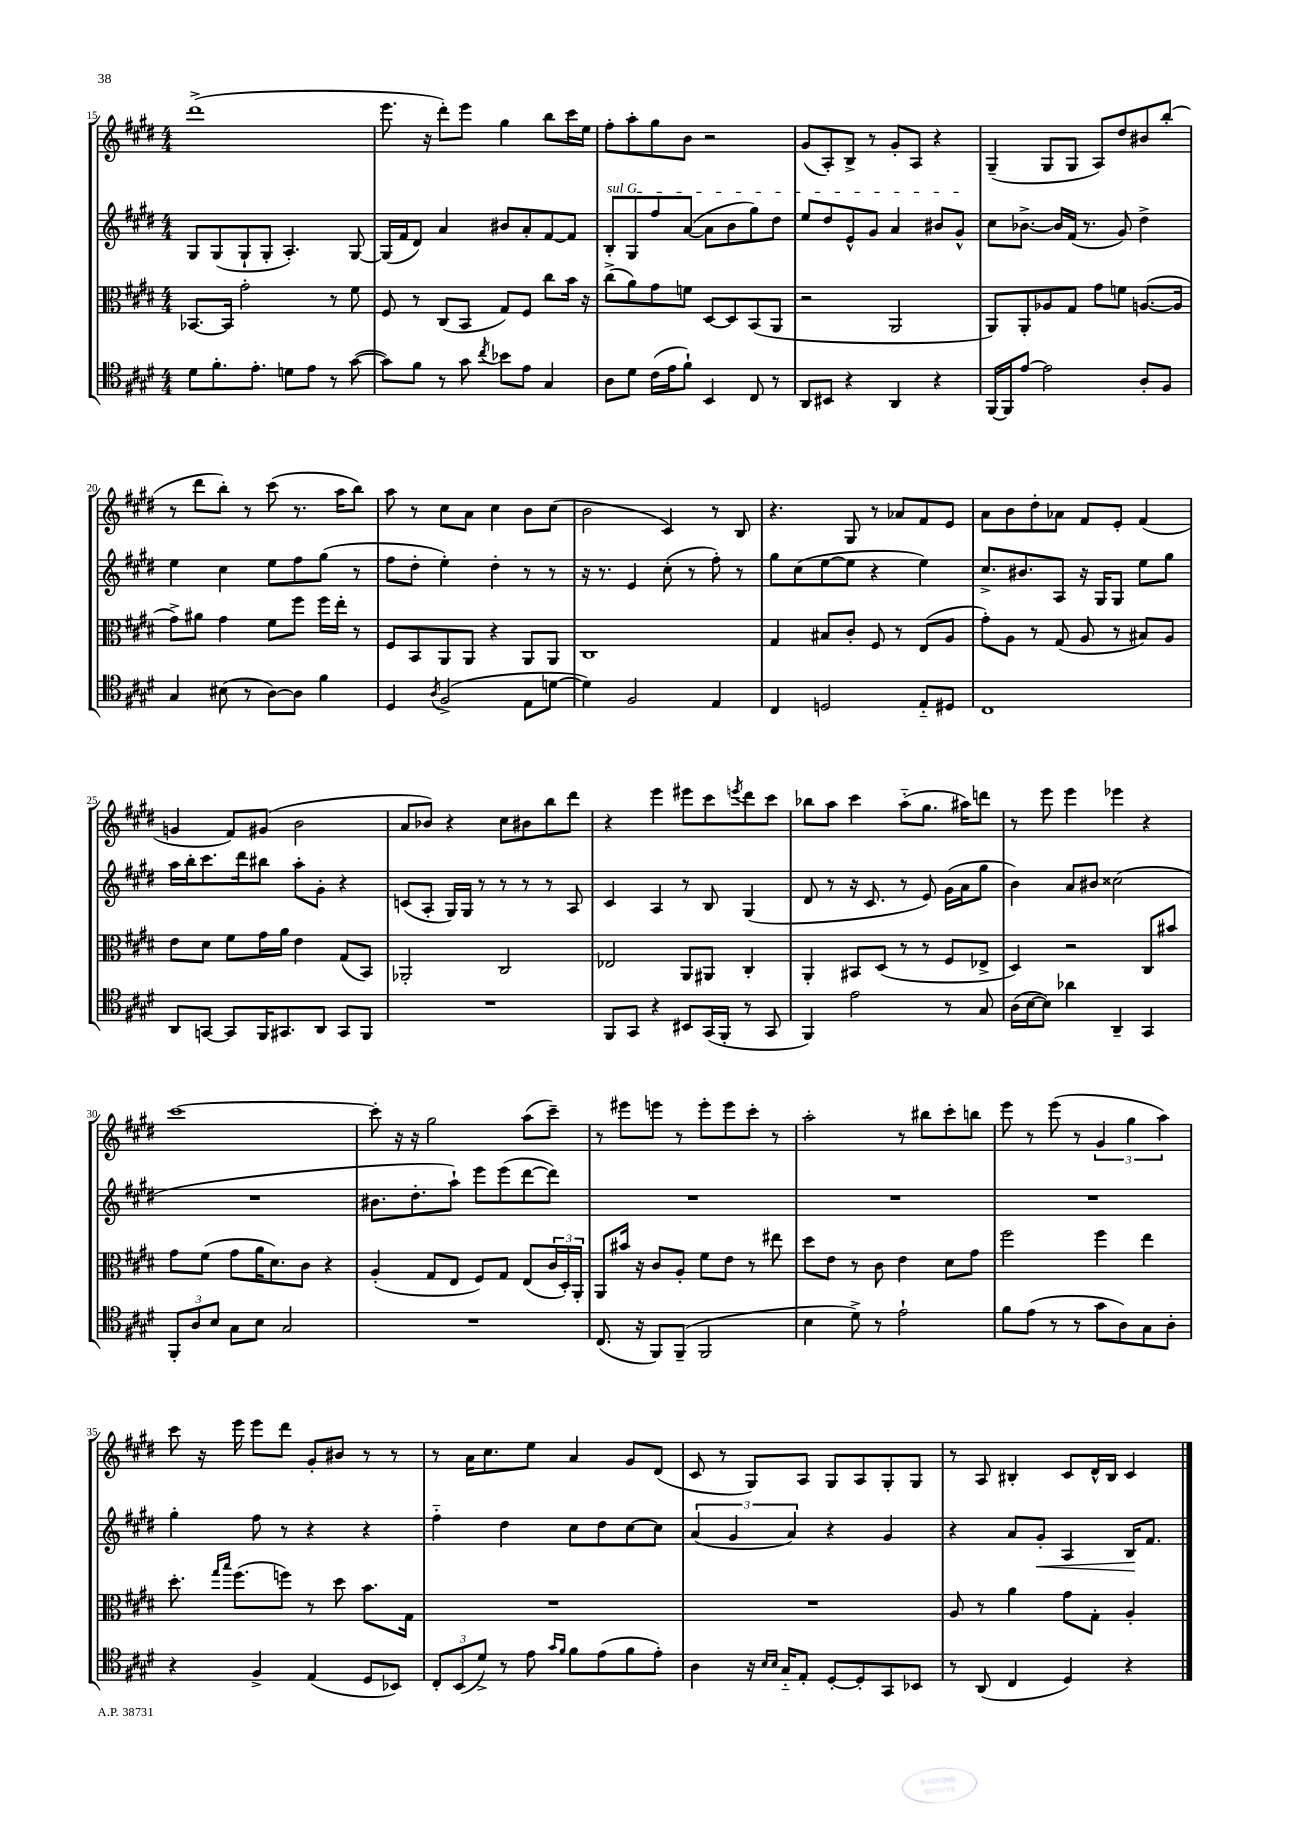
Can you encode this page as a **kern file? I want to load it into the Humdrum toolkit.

**kern	**kern	**kern	**kern
*staff4	*staff3	*staff2	*staff1
*clefC4	*clefC3	*clefG2	*clefG2
*k[f#c#g#d#]	*k[f#c#g#d#]	*k[f#c#g#d#]	*k[f#c#g#d#]
*M4/4	*M4/4	*M4/4	*M4/4
8d#\L	[8.BB-/L	8G#/L	(1ddd#^
8.f#'\	.	(8G#/	.
.	16BB-/]Jk	.	.
.	2g#'\	8G#`/	.
8.e'\J	.	.	.
.	.	8G#'/J	.
8d\L	.	4.A'/)	.
8e\J	.	.	.
8r	8r	.	.
([8g#\	8f#\	[8G#/	.
=	=	=	=
8g#\]L)	8F#/	(16G#/]LL	8.eee\
.	.	16f#/J	.
8f#\J	8r	8d#/J)	.
.	.	.	16r
8r	(8C#/L	4a/	8ddd#'\L)
8g#\	8BB/J	.	8eee\J
8qcc#/	.	.	.
8b-\L	8G#/L)	8b#/L	4gg#\
8e\J	8F#/J	8a'/	.
4G#/	8cc#\L	[8f#/	8bb\L
.	16b\Jk	8f#/]J	16ccc#\L
.	16r	.	16ee\JJ
=	=	=	=
8A\L	(8cc#^\L	8B'/L	8ff#'\L
8d#\J	8a\)	8G#/	8aa'\
(16c#\LL	8g#\	8ff#/	8gg#\
16e\J	.	.	.
8f#`\J)	8f\J	([8a/J	8b\J
4BB/	[8D#/L	8a\]L	2r
.	8D#/]	8b\	.
8C#/	(8BB/	8gg#\)	.
8r	8AA/J	8dd#\J	.
=	=	=	=
8AA/L	2r	8ee/L	(8g#/L
8BB#/J	.	8dd#/	8A'/)
4r	.	8e^^/	8B^/J
.	.	8g#/J	8r
4AA/	2AA/	4a/	8g#'/L
.	.	.	8A/J
4r	.	8b#/L	4r
.	.	8g#^^/J	.
=	=	=	=
[16FF#/LL	8AA/L)	8cc#\L	(4G#~/
16FF#/]J	.	.	.
[8e/J	8AA'/	[8.b-^\J	.
2e\]	8A-/	.	8G#/L
.	.	16b-/]LL	.
.	8G#/J	(16f#/JJ	8G#/J
.	.	8.r	.
.	8g#\L	.	8A/L)
.	8f\J	8g#/)	8dd#/
8A'/L	([8.A/L	4dd#^\	8b#/
8F#/J	.	.	(8bb'/J
.	16A/]Jk	.	.
=	=	=	=
4G#/	8g#^\L)	4ee\	8r
.	8a#\J	.	8ddd#\L
(8B#\	4g#\	4cc#\	8bb'\J)
8r	.	.	8r
[8A\L)	8f#\L	8ee\L	(8ccc#\
8A\]J	8ff#\J	8ff#\	8.r
4f#\	16ff#\LL	(8gg#\J	.
.	16ee'\JJ	.	16aa\LK
.	8r	8r	8bb\J)
=	=	=	=
4D#/	8F#/L	8ff#\L	8aa\
.	8BB/	8dd#'\J	8r
8qA/	.	.	.
(2F#^/	8AA/	4ee'\)	8cc#\L
.	8AA/J	.	8a\J
.	4r	4dd#'\	4cc#\
8E\L	8AA/L	8r	8b\L
[8d\J	8AA/J	8r	(8cc#\J
=	=	=	=
4d\])	1C#	16r	2b\
.	.	8.r	.
2F#/	.	4e/	.
.	.	(8cc#'\	4c#/)
.	.	8r	.
4E/	.	8ff#'\)	8r
.	.	8r	8B/
=	=	=	=
4C#/	4G#/	8gg#\L	4.r
.	.	(8cc#\	.
2D/	8B#/L	[8ee\	.
.	8c#'/J	8ee\]J	8G#/
.	8F#/	4r	8r
.	8r	.	8a-/L
8E'~/L	(8E/L	4ee\)	8f#/
8D#/J	8A/J	.	8e/J
=	=	=	=
1C#	8g#'\L)	8.cc#^/L	8a\L
.	8A\J	.	8b\
.	.	8.b#/	.
.	8r	.	8dd#'\
.	(8G#/	8A/J	8a-\J
.	8A/	16r	8f#/L
.	.	16G#/LK	.
.	8r	8G#/J	8e'/J
.	8B#/L)	8ee\L	(4f#/
.	8A/J	8gg#\J	.
=	=	=	=
8AA/L	8e\L	16aa\LL	4g/
.	.	16bb'\J	.
[8GG/J	8d#\J	8.ccc#\	.
8GG/]L	8f#\L	.	8f#/L)
.	.	16ddd#\k	.
16FF#/K	16g#\L	8bb#\J	(8g#/J
8.GG#/	16a\JJ	.	.
.	4e\	8aa'\L	2b\
8AA/J	.	8g#'\J	.
8GG#/L	(8G#/L	4r	.
8FF#/J	8BB/J)	.	.
=	=	=	=
1r	2AA-'/	(8c/L	8a/L
.	.	8A'/J	8b-/J)
.	.	16G#/LL)	4r
.	.	16G#/JJ	.
.	.	8r	.
.	2C#/	8r	8cc#\L
.	.	8r	8b#\
.	.	8r	8bb\
.	.	8A/	8ddd#\J
=	=	=	=
8FF#/L	2E-/	4c#/	4r
8GG#/J	.	.	.
4r	.	4A/	4eee\
8BB#/L	8AA/L	8r	8eee#\L
(16GG#/L	8AA#/J	8B/	8ccc#\
16FF#'/JJ	.	.	.
.	.	.	8qeee/
8r	4C#'/	(4G#/	8ddd#\
8GG#/	.	.	8ccc#\J
=	=	=	=
4FF#/)	4AA'/	8d#/	8bb-\L
.	.	8r	8aa\J
2e\	8BB#/L	16r	4ccc#\
.	.	8.c#/	.
.	(8D#/J	.	.
.	8r	8r	(8aa'~\L
.	8r	8e/)	8.gg#\J
8r	8F#/L	(16g#\LL	.
.	.	16a\J	16aa#\LK)
8G#/	8E-^/J	8gg#\J	8ddd\J
=	=	=	=
(16A\LL	4D#/)	4b\)	8r
[16B\J	.	.	.
8B\]J)	.	.	8eee\
4a-\	2r	8a/L	4eee\
.	.	8b#/J	.
4AA~/	.	(2cc##\	4eee-\
4GG#/	8C#/L	.	4r
.	8b#/J	.	.
=	=	=	=
12FF#'/L	8g#\L	1r	[1ccc#
12A/	.	.	.
.	(8f#\J	.	.
12B/J	.	.	.
8G#\L	8g#\L	.	.
8B\J	16a\K	.	.
.	8.d#\)	.	.
2G#/	.	.	.
.	8c#\J	.	.
.	4r	.	.
=	=	=	=
1r	(4A'/	8.b#\L	8ccc#'\]
.	.	.	16r
.	.	8.dd#'\	16r
.	8G#/L	.	2gg#\
.	8E/J	8aa`\J)	.
.	8F#/L)	8eee\L	.
.	8G#/J	(8eee\	.
.	(8E/L	[8ddd#\	(8aa\L
.	24c#/L	8ddd#\]J)	8ccc#~\J)
.	24D#'/)	.	.
.	24AA'/JJ	.	.
=	=	=	=
(8.C#/	8AA/L	1r	8r
.	16b#/Jk	.	8eee#\L
16r	16r	.	.
8FF#/L)	8c#/L	.	8eee\J
(8FF#~/J	8A'/J	.	8r
2FF#/	8f#\L	.	8eee'\L
.	8e\J	.	8eee\
.	8r	.	8ccc#'\J
.	8ee#\	.	8r
=	=	=	=
4B\	8dd#\L	1r	2aa'\
.	8e\J	.	.
8d#^\)	8r	.	.
8r	8c#\	.	.
2e`\	4e\	.	8r
.	.	.	8bb#\L
.	8d#\L	.	8ccc#'\
.	8g#\J	.	8bb\J
=	=	=	=
8f#\L	2ff#\	1r	8eee\
(8e\J	.	.	8r
8r	.	.	(8eee\
8r	.	.	8r
8g#\L	4ff#\	.	6g#/
8A\)	.	.	.
.	.	.	6gg#\
8G#\	4ee\	.	.
.	.	.	6aa\)
8A'\J	.	.	.
=	=	=	=
4r	8.dd#'\	4gg#'\	8ccc#\
.	.	.	16r
.	16qqgg#/LL	.	.
.	16qqbb/JJ	.	.
.	(8.ff#\L	.	16eee\
4F#^/	.	8ff#\	8eee\L
.	8ff\J)	8r	8ddd#\J
(4E/	8r	4r	8g#'/L
.	8dd#\	.	8b#/J
8D#/L	8.b\L	4r	8r
8BB-/J)	.	.	8r
.	16G#\Jk	.	.
=	=	=	=
12C#'/L	1r	4ff#'~\	8r
(12BB/	.	.	.
.	.	.	16a\LK
12d#^/J)	.	.	.
.	.	.	8.cc#\
8r	.	4dd#\	.
8e\	.	.	8ee\J
16qqg#/LL	.	.	.
16qqf#/JJ	.	.	.
8f#\L	.	8cc#\L	4a/
(8e\	.	8dd#\	.
8f#\	.	[8cc#\	8g#/L
8e'\J)	.	8cc#\]J	(8d#/J
=	=	=	=
4A\	1r	(6a/	8c#/
.	.	.	8r
.	.	6g#/	.
16r	.	.	8G#/L)
16qqB/LL	.	.	.
16qqB/JJ	.	.	.
16G#'~/LK	.	.	.
.	.	6a/)	.
8E'/J	.	.	8A/J
[8D#'/L	.	4r	8G#/L
8D#'/]	.	.	8A/
8GG#/	.	4g#/	8G#'/
8BB-/J	.	.	8G#/J
=	=	=	=
8r	8A/	4r	8r
(8AA/	8r	.	8A/
4C#/	4a\	8a/L	4B#'/
.	.	8g#'/J	.
4D#/)	8g#\L	4A/	8c#/L
.	8G#'\J	.	16d#^^/L
.	.	.	16B#/JJ
4r	4A'/	16B/LK	4c#/
.	.	8.f#/J	.
==	==	==	==
*-	*-	*-	*-
